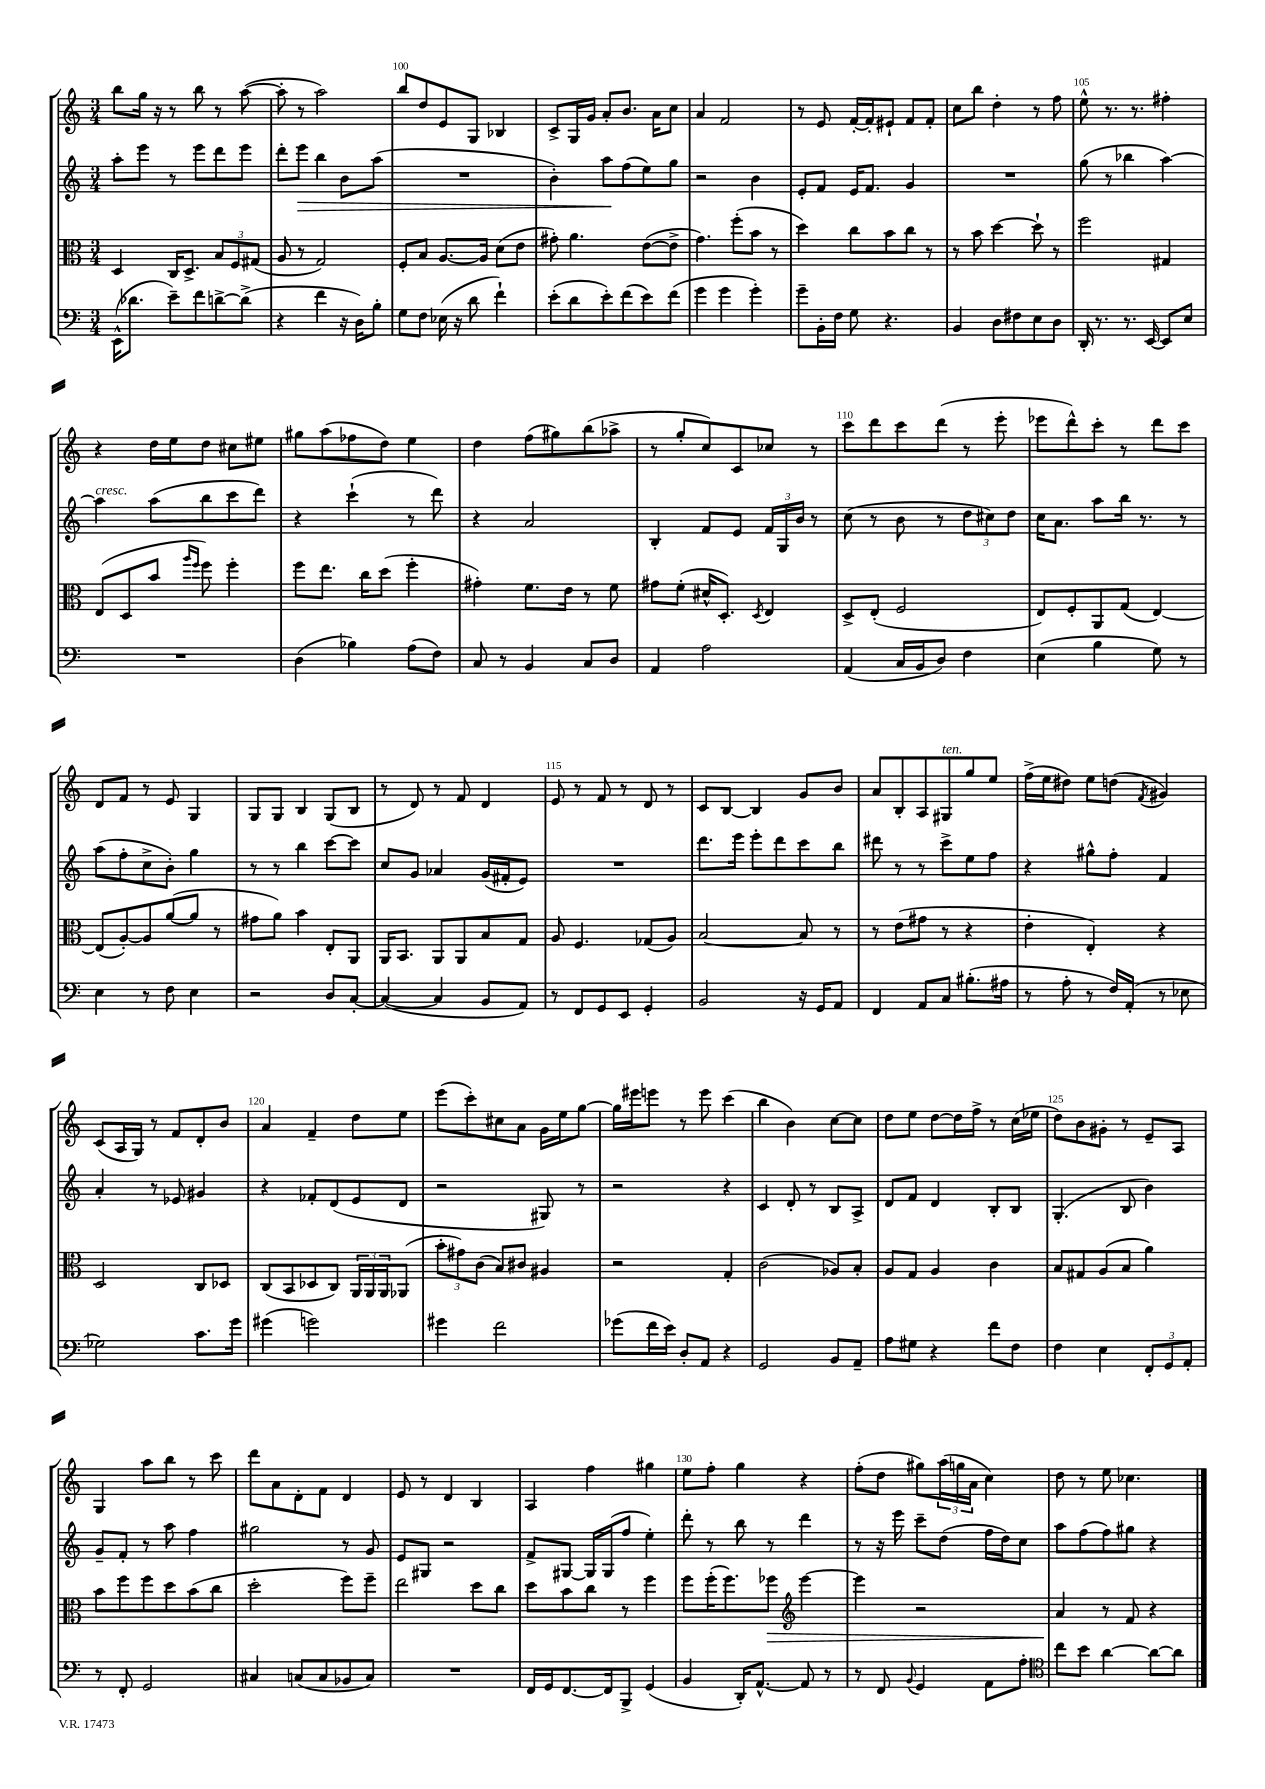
<<
\new StaffGroup <<
\new Staff = "s0" {
    \clef treble \key c \major \numericTimeSignature \time 3/4
    b''8 g''16 r16 r8 b''8 r8 a''8~( |
    a''8-. r8 a''2) |
    b''8 d''8 e'8 g8 bes4 |
    c'8-> g16 g'16 a'8-. b'8. a'16 c''8 |
    a'4 f'2 |
    r8 e'8 f'16~-. f'16-. eis'8-! f'8 f'8-. |
    c''8 b''8 d''4-. r8 f''8 |
    e''8-^ r8. r8. fis''4-. |
    r4 d''16 e''16 d''8 cis''8 eis''8 |
    gis''8 a''8( fes''8 d''8) e''4 |
    d''4 f''8( gis''8) b''8( aes''8-> |
    r8 g''8-. c''8) c'8 ces''8 r8 |
    c'''8 d'''8 c'''8 d'''8( r8 e'''8-. |
    ees'''8 d'''8-^) c'''8-. r8 d'''8 c'''8 |
    d'8 f'8 r8 e'8 g4 |
    g8 g8 b4 g8( b8 |
    r8 d'8) r8 f'8 d'4 |
    e'8 r8 f'8 r8 d'8 r8 |
    c'8 b8~ b4 g'8 b'8 |
    a'8 b8-. a8 gis8^\markup { \italic "ten." } g''8 e''8 |
    f''16->( e''16 dis''8) e''8 d''8( \acciaccatura { f'8 } gis'4) |
    c'8( a16 g16) r8 f'8 d'8-. b'8 |
    a'4 f'4-- d''8 e''8 |
    e'''8( c'''8-.) cis''8 a'8 g'16 e''16 g''8~ |
    g''16 eis'''16 e'''8 r8 e'''8 c'''4( |
    b''4 b'4) c''8~ c''8 |
    d''8 e''8 d''8~ d''16 f''16-> r8 c''16( ees''16 |
    d''8) b'8 gis'8-. r8 e'8-- a8 |
    g4 a''8 b''8 r8 c'''8 |
    d'''8 a'8 d'8-. f'8 d'4 |
    e'8 r8 d'4 b4 |
    a4 f''4 gis''4 |
    e''8 f''8-. g''4 r4 |
    f''8-.( d''8 gis''8) \tuplet 3/2 { a''16( g''16 a'16 } c''4) |
    d''8 r8 e''8 ces''4. \bar "|." |
}
\new Staff = "s1" {
    \clef treble \key c \major \numericTimeSignature \time 3/4
    a''8-. e'''8 r8 e'''8 d'''8 e'''8 |
    d'''8-. e'''8\> b''4 b'8 a''8( |
    R2. |
    b'4-.) a''8\! f''8( e''8) g''8 |
    r2 b'4 |
    e'8-. f'8 e'16 f'8. g'4 |
    R2. |
    g''8( r8 bes''4 a''4~) |
    a''4^\markup { \italic "cresc." } a''8( b''8 c'''8 d'''8) |
    r4 c'''4-!( r8 d'''8) |
    r4 a'2 |
    b4-. f'8 e'8 \tuplet 3/2 { f'16 g16 b'16 } r8 |
    c''8( r8 b'8 r8 \tuplet 3/2 { d''8 cis''8) d''8 } |
    c''16 a'8. a''8 b''16 r8. r8 |
    a''8( f''8-. c''8-> b'8-.) g''4 |
    r8 r8 b''4 c'''8~ c'''8 |
    c''8 g'8 aes'4 g'16( fis'16-. e'8) |
    R2. |
    d'''8. e'''16 e'''8-. d'''8 c'''8 b''8 |
    dis'''8 r8 r8 c'''8-> e''8 f''8 |
    r4 gis''8-^ f''8-. f'4 |
    a'4-. r8 ees'8 gis'4 |
    r4 fes'8-. d'8( e'8 d'8 |
    r2 gis8) r8 |
    r2 r4 |
    c'4 d'8-. r8 b8 a8-> |
    d'8 f'8 d'4 b8-. b8 |
    g4.-.( b8 b'4) |
    g'8-- f'8-. r8 a''8 f''4 |
    gis''2 r8 g'8 |
    e'8 gis8 r2 |
    f'8-> gis8~ gis16 gis16( f''8 e''4-.) |
    d'''8-. r8 b''8 r8 d'''4 |
    r8 r16 e'''16 c'''8-- d''8( f''16 d''16) c''8 |
    a''8 f''8( f''8) gis''8 r4 \bar "|." |
}
\new Staff = "s2" {
    \clef alto \key c \major \numericTimeSignature \time 3/4
    d4 c16 d8.-> \tuplet 3/2 { b8 f8 gis8( } |
    a8 r8 g2) |
    f8-. b8 a8.~ a16 d'8( e'8 |
    gis'8-.) a'4. e'8~( e'8-> |
    g'4.) f''8-.( b'8 r8 |
    d''4) c''8 b'8 c''8 r8 |
    r8 b'8 d''4~ d''8-! r8 |
    f''2 gis4 |
    e8( d8 b'8 \grace { a''16 f''16 } f''8) f''4-. |
    f''8 e''8. c''16 d''8( f''4-. |
    gis'4-.) f'8. e'16 r8 f'8 |
    gis'8 f'8-.( dis'16-^ d8.-.) \acciaccatura { d8 } e4 |
    d8-> e8-.( f2 |
    e8) f8-. a,8 g8( e4~) |
    e8( a8~-.) a8 a'8~( a'8 r8 |
    gis'8 a'8) b'4 e8-. a,8 |
    a,16 b,8. a,8 a,8 b8 g8 |
    a8 f4. ges8( a8) |
    b2~ b8 r8 |
    r8 e'8( gis'8 r8 r4 |
    e'4-. e4-.) r4 |
    d2 c8 des8 |
    c8( b,8 des8 c8) \tuplet 3/2 { a,16 a,16 a,16 } aes,8( |
    \tuplet 3/2 { b'8-. gis'8) c'8( } b8) cis'8 ais4 |
    r2 g4-. |
    c'2( aes8) b8-. |
    a8 g8 a4 c'4 |
    b8 gis8 a8( b8 a'4) |
    b'8 f''8 f''8 d''8 b'8( c''8 |
    d''2-. f''8) f''8-- |
    e''2 d''8 c''8 |
    d''8 b'8 c''8 r8 f''4 |
    f''8 f''16-.( f''8.) fes''8\> \clef treble e'''4~ |
    e'''4 r2 |
    a'4\! r8 f'8 r4 \bar "|." |
}
\new Staff = "s3" {
    \clef bass \key c \major \numericTimeSignature \time 3/4
    e,16-^( des'8. e'8--) f'8 d'8~-> d'8->( |
    r4 f'4 r16 d16) b8-. |
    g8 f8 ees16( r16 d'8 f'4-!) |
    e'8-.( d'8 e'8-.) f'8( e'8) f'8( |
    g'4 g'4 g'4-.) |
    g'8-- b,16-. f16 g8 r4. |
    b,4 d8 fis8 e8 d8 |
    d,16-. r8. r8. e,16~ e,8 e8 |
    R2. |
    d4( bes4) a8( f8) |
    c8 r8 b,4 c8 d8 |
    a,4 a2 |
    a,4( c16 b,16 d8) f4 |
    e4( b4 g8) r8 |
    e4 r8 f8 e4 |
    r2 d8 c8~-. |
    c4~( c4 b,8 a,8) |
    r8 f,8 g,8 e,8 g,4-. |
    b,2 r16 g,16 a,8 |
    f,4 a,8 c8 bis8.-.( ais16 |
    r8 a8-. r8 f16) a,16-.( r8 ees8 |
    ges2) c'8. g'16 |
    gis'4( g'2) |
    gis'4 f'2 |
    ges'8( f'16 e'16) d8-. a,8 r4 |
    g,2 b,8 a,8-- |
    a8 gis8 r4 f'8 f8 |
    f4 e4 \tuplet 3/2 { f,8-. g,8 a,8-. } |
    r8 f,8-. g,2 |
    cis4 c8( c8 bes,8 c8) |
    R2. |
    f,16 g,16 f,8.~ f,16 b,,8-> g,4( |
    b,4 d,16-.) a,8.~-^ a,8 r8 |
    r8 f,8 \appoggiatura { b,8 } g,4 a,8 a8-. |
    \clef tenor c''8 b'8 a'4~ a'8~ a'8 \bar "|." |
}
>>
>>
\layout { \context { \Score currentBarNumber = #98 \override BarNumber.break-visibility = ##(#f #t #t) barNumberVisibility = #(every-nth-bar-number-visible 5) } }
